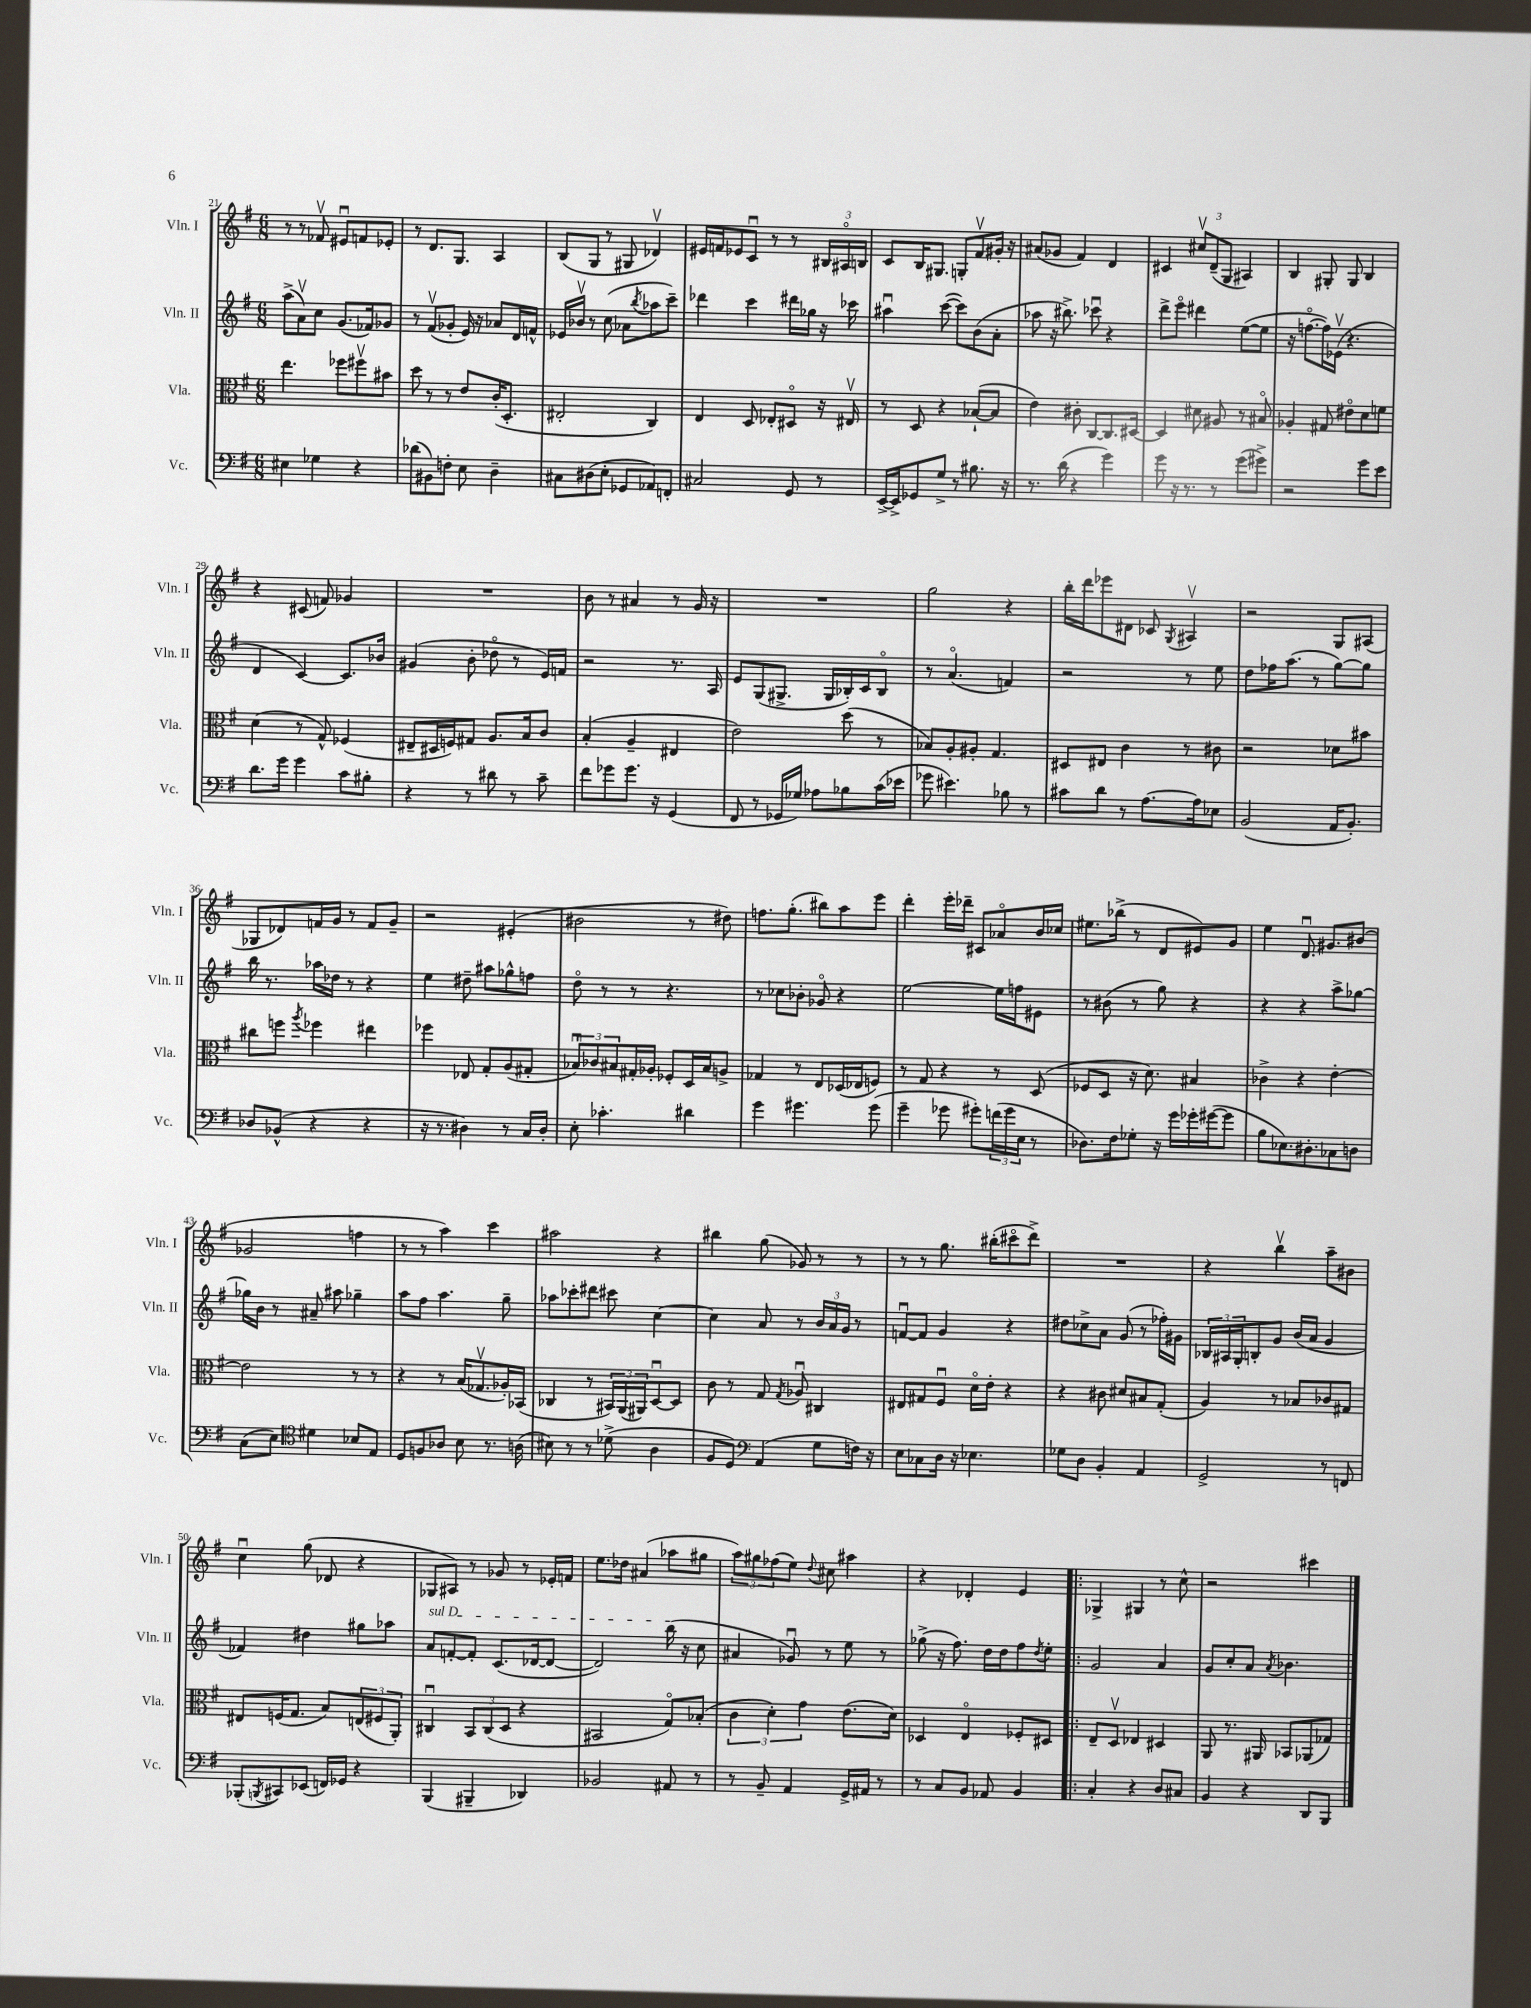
<<
\new StaffGroup <<
\new Staff = "s0" \with { instrumentName = "Vln. I" shortInstrumentName = "Vln. I" } {
    \clef treble \key g \major \numericTimeSignature \time 6/8
    r8 r8 fes'8\upbow eis'8\downbow f'8 ees'8-. |
    r8 d'8. g8. a4 |
    b8( g8 r8 gis8 des'4\upbow) |
    eis'16 f'16 ees'8 c'8\downbow r8 r8 \tuplet 3/2 { bis16 ais16\flageolet b16 } |
    c'8 b16 gis8. g8-. fis'8\upbow gis'16-. r16 |
    ais'8( ges'8 fis'4) d'4 |
    cis'4 \tuplet 3/2 { cis''8\upbow d'8--( g8 } ais4) |
    b4 gis8-. gis8 b4 |
    r4 cis'8( f'8) ges'4 |
    R2. |
    b'8 r8 ais'4 r8 g'16 r16 |
    R2. |
    g''2 r4 |
    b''16-. d'''16 ees'''8 dis'8 ces'8 \acciaccatura { g8 } ais4\upbow |
    r2 g8 ais8( |
    ges8 des'8) f'16 g'16 r8 f'8 g'8-- |
    r2 eis'4-.( |
    bis'2 r8 dis''8) |
    f''8. g''8.-.( bis''8) a''8 e'''8 |
    d'''4-. e'''16-. des'''16-- cis'8 aes'8\flageolet b'16 ces''16 |
    eis''8. bes''16->( r8 d'8 eis'8) g'8 |
    e''4 d'8.\downbow gis'8. bis'8( |
    ges'2 f''4 |
    r8 r8 a''4) c'''4 |
    ais''2 r4 |
    bis''4 g''8( ges'8) r8 r8 |
    r8 r8 g''8. bis''16-.( cis'''8\flageolet d'''8->) |
    R2. |
    r4 b''4\upbow a''8-- bis'8 |
    c''4\downbow g''8( des'8 r4 |
    ges8 ais8) r8 ges'8 r8 ees'16-. f'16 |
    e''8. des''16 ais'4( aes''8 gis''8 |
    \tuplet 3/2 { a''8) gis''8 fes''8( } e''8) \appoggiatura { d''8 } cis''8 ais''4 |
    r4 des'4-. e'4 |
    \bar ".|:" ges4-> gis4 r8 c''8-^ |
    r2 cis'''4 \bar "|." |
}
\new Staff = "s1" \with { instrumentName = "Vln. II" shortInstrumentName = "Vln. II" } {
    \clef treble \key g \major \numericTimeSignature \time 6/8
    a''8->( a'8\upbow) c''8 g'8.( fes'16) ges'8 |
    r8 fis'8\upbow( ges'8-. e'16) r16 aes'8 d'16 f'16-^ |
    ees'16 bes'16\upbow r8 c''8( aes'8 \acciaccatura { b''8 } aes''8 c'''8--) |
    des'''4 c'''4 dis'''16 ges''16 r16 ces'''16 |
    ais''4\downbow c'''8~( c'''8) b'8( a'8-. |
    aes''8 r16 bis''8.->) ces'''8\downbow r4 |
    d'''8-> e'''8\flageolet dis'''4 e''8~( e''8 |
    r16 f''8.~\flageolet f''16) ees'16\upbow( r4. |
    d'4 c'4~) c'8. bes'16 |
    gis'4( b'8-. des''8\flageolet r8 e'16) f'16 |
    r2 r8. a16 |
    e'8 g8( gis8.-> gis16 bes16-.) c'16 bes8\flageolet |
    r8 a'4.\flageolet( f'4) |
    r2 r8 e''8 |
    d''8 fes''16 a''8.( r8 g''8~) g''8 |
    b''16 r8. aes''16 des''16 r8 r4 |
    e''4 dis''8-- ais''8 ges''8-^ f''8 |
    d''8\flageolet r8 r8 r4. |
    r8 ces''8 bes'8-. ges'8\flageolet r4 |
    e''2~ e''16 f''16 eis'8 |
    r8 bis'8( r8 g''8) r4 |
    r4 r4 a''8-> ges''8~ |
    ges''16 b'16 r8 ais'8-- ais''8 ges''4-- |
    a''8 fis''8 a''4. g''8-- |
    aes''8 ces'''8-. dis'''8 cis'''8 c''4~ |
    c''4 a'8 r8 \tuplet 3/2 { b'16 a'16 g'16 } r8 |
    f'8~\downbow f'8 g'4 r4 |
    dis''8 ces''8-> a'8 g'8( r8 fes''16-.) gis'16 |
    \tuplet 3/2 { bes16 ais16 g16-. } b8-. g'8 b'16( a'16 g'4 |
    fes'4) dis''4 gis''8 aes''8 |
    \once \override TextSpanner.bound-details.left.text = \markup { \italic "sul D" } a'8\startTextSpan f'8~-. f'8-. c'8.( des'16~ des'8~ |
    des'2) b''16\stopTextSpan( r16 c''8 |
    ais'4 ges'8\downbow) r8 e''8 r8 |
    ges''8->( r16 fis''8.) d''16 d''16 fis''8 \acciaccatura { d''8 } e''8-. |
    \bar ".|:" g'2 a'4 |
    g'8 c''8-. a'8 \acciaccatura { a'8 } bes'4. \bar "|." |
}
\new Staff = "s2" \with { instrumentName = "Vla." shortInstrumentName = "Vla." } {
    \clef alto \key g \major \numericTimeSignature \time 6/8
    e''4. fes''8 fis''8\upbow bis'8 |
    d''8 r8 r8 e'8 c'16-.( d8.-. |
    eis2-. c4) |
    e4 d8 ees8-. dis8\flageolet r16 eis16\upbow |
    r8 d8 r4 bes8~-!( bes8 |
    e'4) cis'8-. c8~ c8. dis16~ |
    dis4 dis'8 ais8 r8 bis8\flageolet |
    aes4-. gis8 eis'8\flageolet d'8 f'8 |
    d'4( r8 g8-^) fes4( |
    eis8-- dis16 f16) gis8 a8. b16 c'8 |
    b4-.( a4-- eis4 |
    e'2) d''8( r8 |
    bes8) a8-. ais8-. g4. |
    dis8 eis8 c'4 r8 cis'8 |
    r2 des'8 bis'8 |
    cis''8 f''8 \acciaccatura { a''8 } fes''4 eis''4 |
    fes''4 ees8 g8-. a8( gis8-. |
    \tuplet 3/2 { bes8\downbow) ces'8 bis8 } gis16-. aes16-. fes8-. d16 bis16 a8-> |
    ges4 r8 e8 des16( ees16 f8) |
    r8 g8 r4 r8 d8( |
    fes8 d8 r16 d'8.) bis4 |
    ces'4-> r4 e'4~-. |
    e'2 r8 r8 |
    r4 r8 b16( ges8.\upbow aes16-.) bes,16( |
    ces4 r8 \tuplet 3/2 { bis,16) a,16( ais,16) } d8~\downbow d8 |
    c'8 r8 g8 \acciaccatura { g8 } aes8\downbow cis4 |
    eis8 gis8 fis8\downbow d'16\flageolet e'16-. r4 |
    r4 cis'8 dis'8 bis8 g8-.( |
    a4) r8 bes8 ces'8 gis8 |
    eis8 f16( g8. b8) \tuplet 3/2 { e8( fis8 a,8-.) } |
    cis4\downbow \tuplet 3/2 { b,8 cis8( d8 } r4 |
    bis,2 g8\flageolet) bes8-.( |
    \tuplet 3/2 { c'4 d'4-.) g'4 } e'8.( d'16) |
    des4 e4\flageolet fes8-. dis8 |
    \bar ".|:" e8-- d8\upbow ees4 dis4 |
    a,8 r8. ais,16 bes,8 aes,8( ges8) \bar "|." |
}
\new Staff = "s3" \with { instrumentName = "Vc." shortInstrumentName = "Vc." } {
    \clef bass \key g \major \numericTimeSignature \time 6/8
    eis4 ges4 r4 |
    des'8( bis,8) f8-. e8 d4-- |
    cis8 dis8( e8-. ges,8 aes,8) f,8-. |
    cis2 g,8 r8 |
    e,16~-> e,16-> ges,8 g8-> r8 bis8. r16 |
    r8. d'16( r4 g'4) |
    g'8 r16 r8. r8 g'8( gis'8->) |
    r2 g'8 e'8 |
    d'8. g'16 g'4 c'8 bis8-. |
    r4 r8 dis'8 r8 c'8-- |
    fis'8 ges'8 ges'8. r16 g,4( |
    fis,8 r8 ges,16 ges16) aes8 bes8 c'16( ees'16 |
    ges'8 eis'4.) bes8 r8 |
    cis'8 d'8 r8 a8.~ a16 ees8 |
    b,2( a,16 b,8.-.) |
    des8 bes,8-^( r4 r4 |
    r16 r8. dis4) r8 c16 dis16-. |
    e8-. ces'4.-. dis'4 |
    g'4 gis'4. gis'8( |
    g'4-- ges'8 gis'8-.) \tuplet 3/2 { f'16( gis'16 e16 } r8 |
    des8.) fis16 ges8-. r16 g'16 ges'16-. gis'16~( gis'8 |
    b8 ees8.) dis8.-. ces8 d8 |
    c8( e8) \clef tenor dis'4 bes8 e8 |
    d8 f8 aes8 b8 r8. a16( |
    bis8) r8 r8 des'8->( a4 |
    fis8 d8) \clef bass a,4( g8 f16) r16 |
    e8 ces8 d16 r16 ees4. |
    ges8 d8 b,4-. a,4 |
    g,2-> r8 f,8 |
    bes,,8-.( \acciaccatura { b,,8 } cis,8) ees,8( f,16) ges,16 r4 |
    b,,4( bis,,4-- des,4) |
    bes,2 ais,8 r8 |
    r8 b,8-- a,4 g,16-> ais,16 r8 |
    r8 c8 b,8 aes,8 b,4 |
    \bar ".|:" c4-. r4 d8 cis8 |
    b,4 r4 d,8 b,,8 \bar "|." |
}
>>
>>
\layout { \context { \Score currentBarNumber = #21 } }
